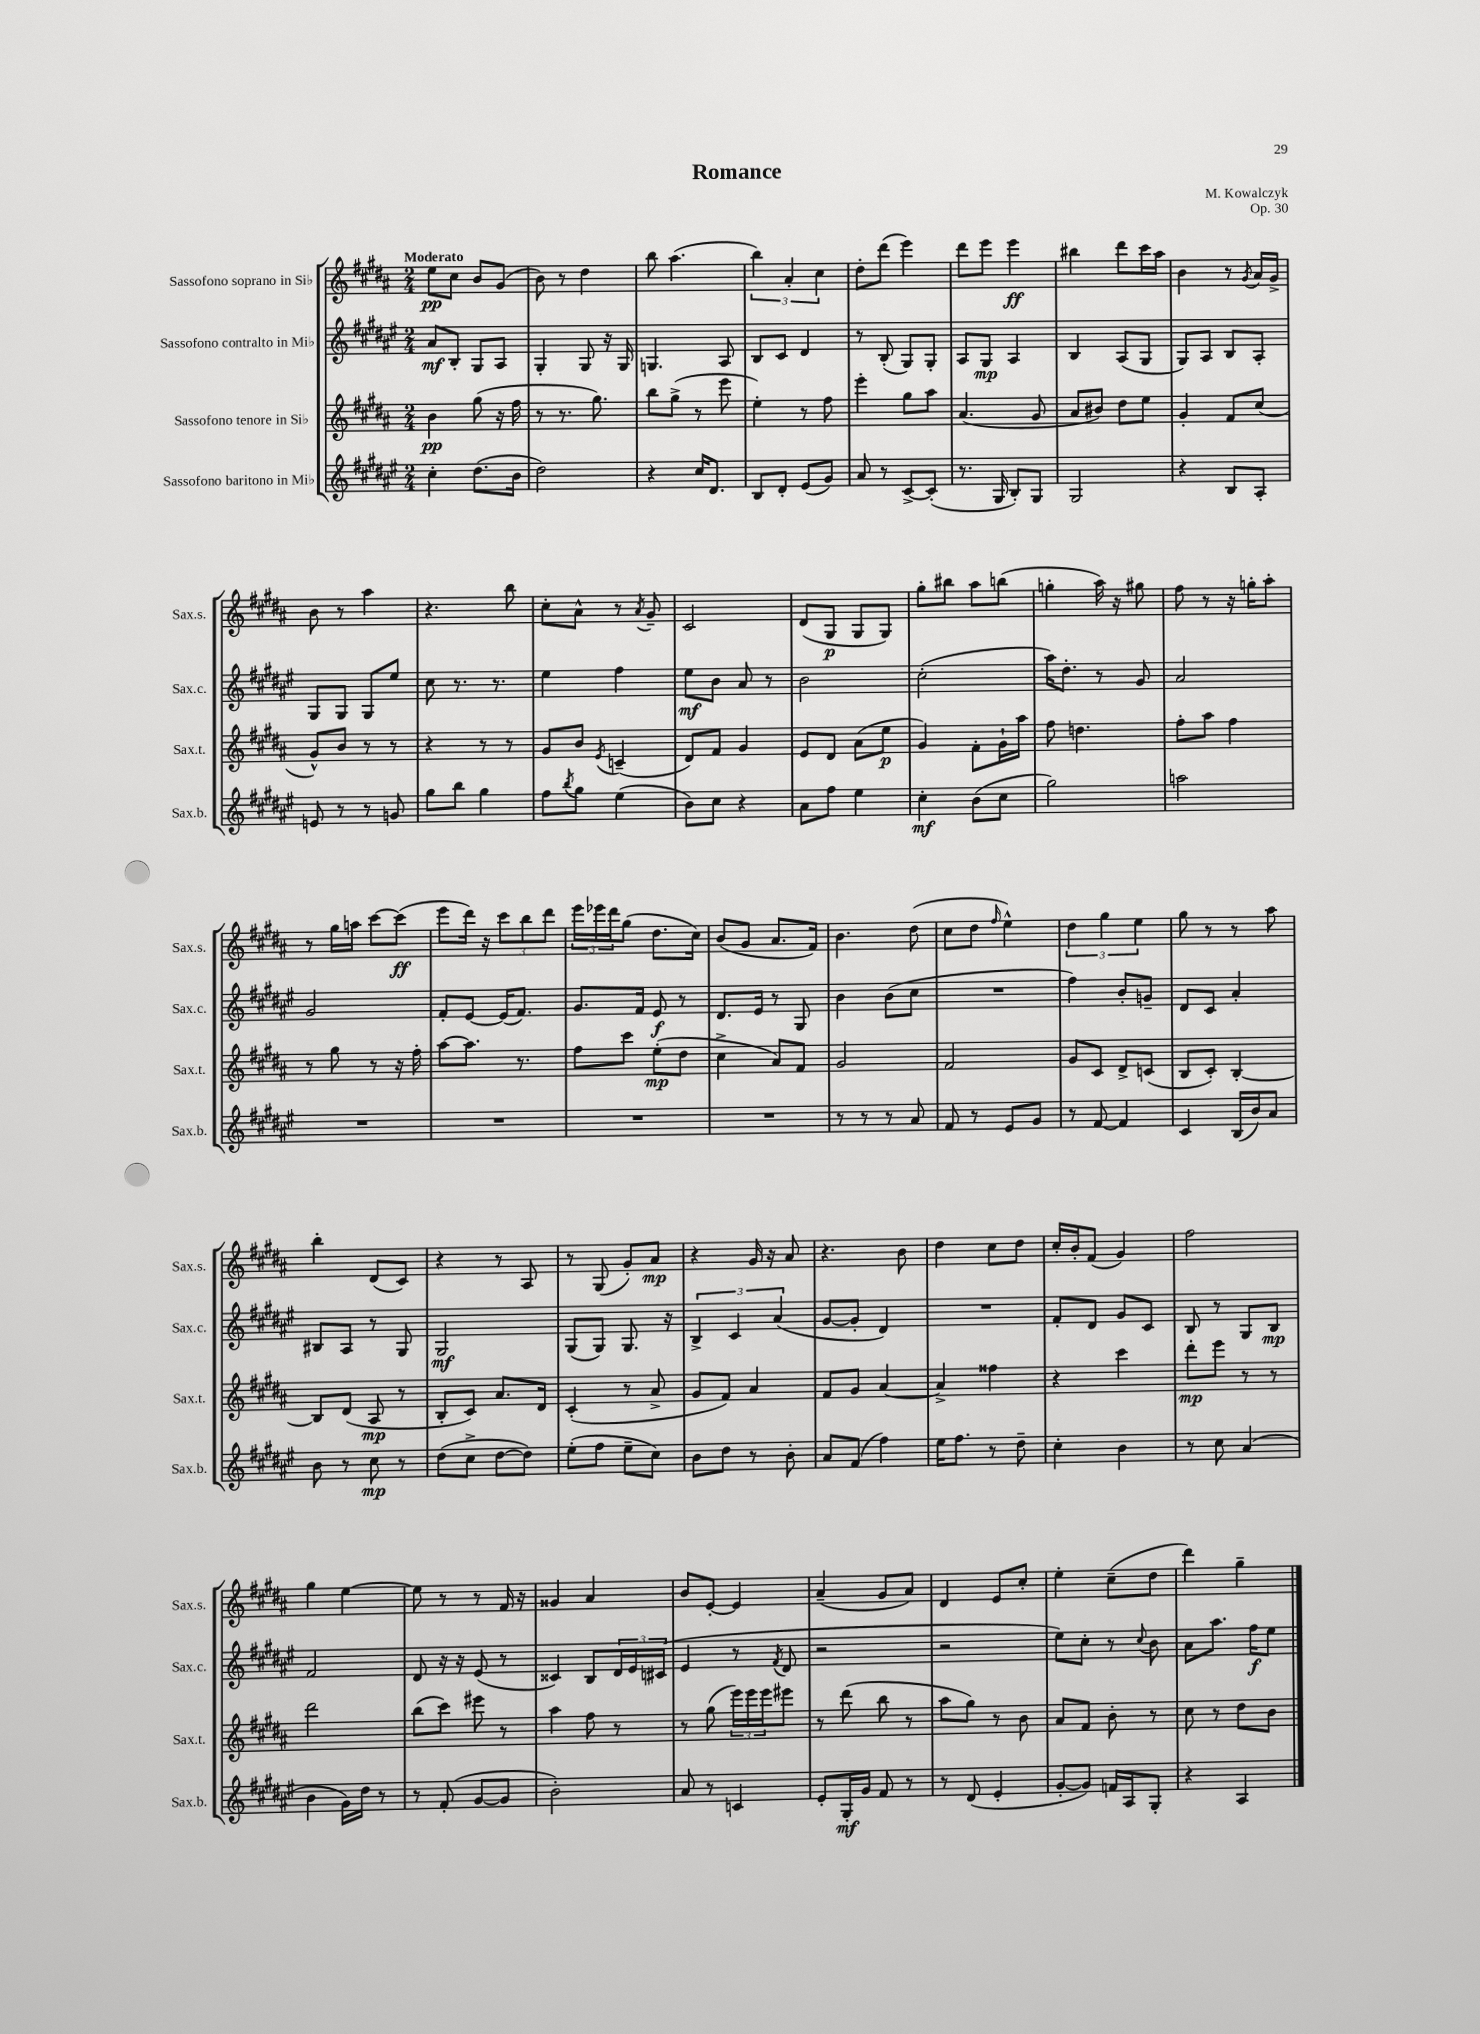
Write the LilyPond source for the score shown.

\header { title = "Romance" composer = "M. Kowalczyk" opus = "Op. 30" }
<<
\new StaffGroup <<
\new Staff = "s0" \with { instrumentName = "Sassofono soprano in Sib" shortInstrumentName = "Sax.s." } {
    \clef treble \key b \major \numericTimeSignature \time 2/4 \tempo "Moderato"
    e''8\pp cis''8 b'8 gis'8( |
    b'8) r8 dis''4 |
    b''8 ais''4.( |
    \tuplet 3/2 { b''4) ais'4-. cis''4 } |
    dis''8-. dis'''8( e'''4) |
    dis'''8 e'''8 e'''4\ff |
    bis''4 dis'''8 cis'''16 ais''16 |
    b'4 r8 \acciaccatura { gis'8 } ais'16 gis'16-> |
    b'8 r8 ais''4 |
    r4. b''8 |
    cis''8-. ais'8-^ r8 \acciaccatura { ais'8 } gis'8-- |
    cis'2 |
    dis'8( gis8\p gis8 gis8) |
    gis''8-. bis''8 ais''8 b''8( |
    g''4-. ais''16) r16 gis''8 |
    fis''8 r8 r16 g''16-. ais''8-. |
    r8 gis''16 a''16 cis'''8~ cis'''8\ff( |
    e'''8 dis'''16) r16 \tuplet 3/2 { cis'''8 b''8 dis'''8 } |
    \tuplet 3/2 { e'''16 ees'''16 dis'''16 } gis''8( dis''8. cis''16) |
    b'8( gis'8 ais'8. fis'16) |
    b'4. dis''8( |
    cis''8 dis''8 \grace { fis''16 } e''4-^) |
    \tuplet 3/2 { dis''4 gis''4 e''4 } |
    gis''8 r8 r8 ais''8 |
    b''4-. dis'8( cis'8) |
    r4 r8 ais8 |
    r8 gis8( gis'8-.) ais'8\mp |
    r4 gis'16 r16 ais'8 |
    r4. b'8 |
    dis''4 cis''8 dis''8 |
    cis''16-. b'16-. fis'8( gis'4) |
    fis''2 |
    gis''4 e''4~ |
    e''8 r8 r8 fis'16 r16 |
    gisis'4 ais'4 |
    b'8 e'8~-. e'4 |
    ais'4--( gis'8 ais'8) |
    dis'4 e'8 cis''8-. |
    e''4-. cis''8--( dis''8 |
    dis'''4) gis''4-- \bar "|." |
}
\new Staff = "s1" \with { instrumentName = "Sassofono contralto in Mib" shortInstrumentName = "Sax.c." } {
    \clef treble \key fis \major \numericTimeSignature \time 2/4
    ais'8\mf b8-. gis8 ais8 |
    gis4-. gis8 r16 gis16 |
    g4. ais8 |
    b8 cis'8 dis'4 |
    r8 b8-.( gis8) gis8-. |
    ais8 gis8\mp ais4 |
    b4 ais8( gis8 |
    gis8) ais8 b8 ais8-. |
    gis8 gis8 gis8 eis''8 |
    cis''8 r8. r8. |
    eis''4 fis''4 |
    eis''8\mf b'8 ais'8 r8 |
    b'2 |
    cis''2-.( |
    ais''16) dis''8.-. r8 gis'8 |
    ais'2 |
    gis'2 |
    fis'8-. eis'8~ eis'16( fis'8.) |
    gis'8. fis'16 eis'8\f r8 |
    dis'8. eis'16 r8 gis8 |
    b'4 b'8( cis''8 |
    R2 |
    fis''4) b'8-. g'8-- |
    dis'8 cis'8 ais'4-. |
    bis8 ais8 r8 gis8 |
    gis2\mf |
    gis8( gis8) gis8. r16 |
    \tuplet 3/2 { b4-> cis'4 ais'4( } |
    gis'8~ gis'8-. dis'4) |
    R2 |
    fis'8-. dis'8 gis'8 cis'8 |
    b8 r8 gis8 b8\mp |
    fis'2 |
    dis'8 r16 r16 eis'8( r8 |
    cisis'4) b8 \tuplet 3/2 { dis'16 eis'16 cis'16( } |
    eis'4 r8 \acciaccatura { fis'8 } dis'8 |
    r2 |
    r2 |
    eis''8) cis''8-. r8 \appoggiatura { cis''8 } b'8 |
    ais'8 ais''8. fis''16\f eis''8 \bar "|." |
}
\new Staff = "s2" \with { instrumentName = "Sassofono tenore in Sib" shortInstrumentName = "Sax.t." } {
    \clef treble \key b \major \numericTimeSignature \time 2/4
    b'4\pp gis''8( r16 fis''16 |
    r8 r8. gis''8.) |
    b''8 gis''8->( r8 e'''8 |
    e''4-.) r8 fis''8 |
    e'''4-. gis''8 ais''8 |
    ais'4.( gis'8 |
    ais'8 bis'8) dis''8 e''8 |
    gis'4-. fis'8 cis''8( |
    gis'8-^) b'8 r8 r8 |
    r4 r8 r8 |
    gis'8 b'8 \acciaccatura { e'8 } c'4--( |
    dis'8) fis'8 gis'4 |
    e'8 dis'8 ais'8( e''8\p |
    gis'4) fis'8-. gis'16-! ais''16 |
    fis''8 d''4. |
    fis''8-. ais''8 fis''4 |
    r8 gis''8 r8 r16 fis''16-. |
    ais''8~ ais''8. r8. |
    fis''8 cis'''8 e''8-.\mp( dis''8 |
    cis''4-> ais'8) fis'8 |
    gis'2 |
    fis'2 |
    gis'8 cis'8 dis'8-> c'8( |
    b8 cis'8-.) b4~-. |
    b8 dis'8( ais8\mp r8 |
    b8-. cis'8) ais'8. dis'16 |
    cis'4-.( r8 ais'8-> |
    gis'8 fis'8) ais'4 |
    fis'8 gis'8 ais'4~ |
    ais'4-> fisis''4 |
    r4 cis'''4 |
    dis'''8-.\mp e'''8 r8 r8 |
    dis'''2 |
    b''8( cis'''8) eis'''8 r8 |
    ais''4 fis''8 r8 |
    r8 gis''8( \tuplet 3/2 { e'''16) e'''16 e'''16 } eis'''8 |
    r8 dis'''8( b''8 r8 |
    ais''8 gis''8) r8 b'8 |
    ais'8 fis'8 b'8-. r8 |
    cis''8 r8 dis''8 b'8 \bar "|." |
}
\new Staff = "s3" \with { instrumentName = "Sassofono baritono in Mib" shortInstrumentName = "Sax.b." } {
    \clef treble \key fis \major \numericTimeSignature \time 2/4
    cis''4-. dis''8.( b'16 |
    dis''2) |
    r4 cis''16 dis'8. |
    b8 dis'8-. eis'8( gis'8) |
    ais'8 r8 cis'8~-> cis'8-.( |
    r8. gis16 b8-.) gis8 |
    gis2 |
    r4 b8 ais8-. |
    e'8 r8 r8 g'8 |
    gis''8 b''8 gis''4 |
    fis''8 \acciaccatura { b''8 } gis''8 eis''4( |
    b'8) cis''8 r4 |
    ais'8 fis''8 eis''4 |
    cis''4-.\mf b'8( cis''8 |
    gis''2) |
    a''2 |
    R2 |
    R2 |
    R2 |
    R2 |
    r8 r8 r8 ais'8 |
    fis'8 r8 eis'8 gis'8 |
    r8 fis'8~ fis'4 |
    cis'4 b16( b'16) ais'8 |
    b'8 r8 cis''8\mp r8 |
    dis''8( cis''8-> dis''8~ dis''8) |
    eis''8-.( fis''8 eis''8-- cis''8) |
    b'8 dis''8 r8 b'8-. |
    ais'8 fis'8( fis''4) |
    eis''16 fis''8. r8 dis''8-- |
    cis''4-. b'4 |
    r8 cis''8 ais'4( |
    b'4 gis'16) dis''16 r8 |
    r8 fis'8-.( gis'8~ gis'8 |
    b'2-.) |
    ais'8 r8 c'4 |
    eis'8-. gis16-.\mf gis'16 fis'8 r8 |
    r8 dis'8( eis'4-. |
    gis'8~-. gis'8) f'16 ais16 gis8-. |
    r4 ais4 \bar "|." |
}
>>
>>
\layout { \context { \Score \remove "Bar_number_engraver" } }
